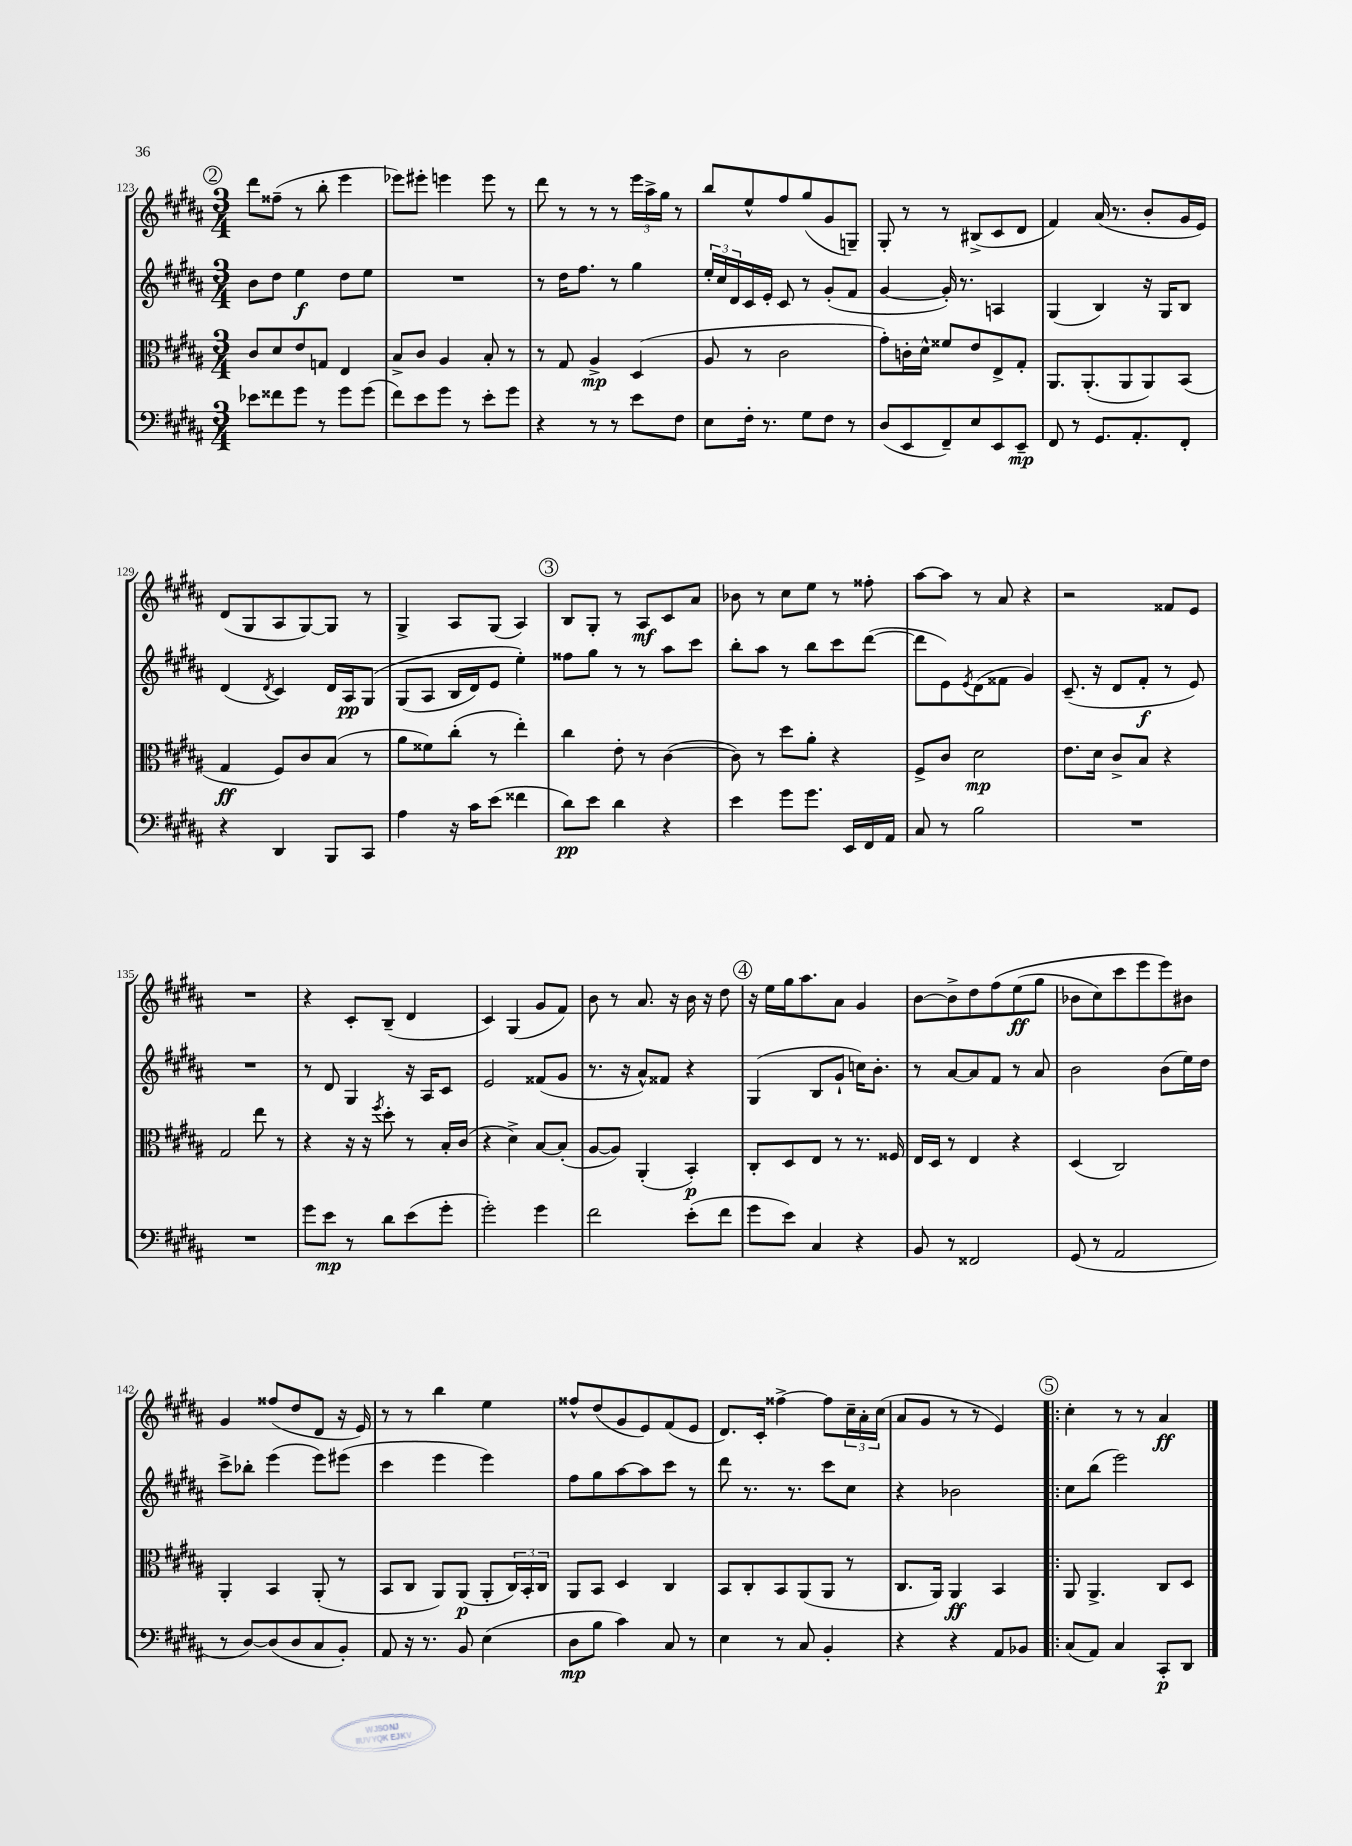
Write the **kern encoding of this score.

**kern	**kern	**kern	**kern
*staff4	*staff3	*staff2	*staff1
*clefF4	*clefC3	*clefG2	*clefG2
*k[f#c#g#d#a#]	*k[f#c#g#d#a#]	*k[f#c#g#d#a#]	*k[f#c#g#d#a#]
*M3/4	*M3/4	*M3/4	*M3/4
8e-\L	8c#/L	8b\L	8ddd#\L
8f##\	8d#/	8dd#\J	(8ff##~\J
8g#\J	8e/	4ee\	8r
8r	8G/J	.	8bb'\
8g#\L	4E/	8dd#\L	4eee\
(8g#\J	.	8ee\J	.
=	=	=	=
8f#\L)	8B^/L	2.r	8eee-\L)
8e\	8c#/J	.	8eee#'\J
8g#\J	4A#/	.	4eee\
8r	.	.	.
8e'\L	8B'/	.	8eee\
8g#\J	8r	.	8r
=	=	=	=
4r	8r	8r	8ddd#\
.	8G#/	16dd#\LK	8r
.	.	8.ff#\J	.
8r	4A#^/	.	8r
8r	.	8r	8r
8e\L	(4D#/	4gg#\	24eee\LL
.	.	.	24aa#^\
.	.	.	24gg#\JJ
8F#\J	.	.	8r
=	=	=	=
8E\L	8A#/	24ee'/LL	8bb/L
.	.	24cc#/	.
.	.	24d#/	.
16F#'\Jk	8r	16c#/	8ee^^/
8.r	.	16e'/JJ	.
.	2c#\	8c#/	8ff#/
8G#\L	.	8r	(8gg#/
8F#\J	.	(8g#'/L	8g#/
8r	.	8f#/J	8G~/J)
=	=	=	=
(8D#/L	8g#'\L)	[4g#/	8G#'/
8EE/	16c'\L	.	8r
.	16d#^^\JJ	.	.
8FF#~/)	8f##/L	16g#'/])	8r
.	.	8.r	.
8E/	8e/	.	(8B#^/L
8EE/	8E^/	4A/	8c#/
8EE~/J	8G#'/J	.	8d#/J
=	=	=	=
8FF#/	8.AA#/L	(4G#/	4f#/)
8r	.	.	.
.	(8.AA#'/	.	.
8.GG#/L	.	4B/)	(16a#/
.	.	.	8.r
.	8AA#/	.	.
8.AA#'/	.	.	.
.	8AA#/)	16r	8b'/L
.	.	16G#/LK	.
8FF#'/J	(8BB/J	8B/J	16g#/L
.	.	.	16e/JJ)
=	=	=	=
4r	4G#/	(4d#/	(8d#/L
.	.	.	8G#/
.	.	8qd#/	.
4DD#/	8F#/L)	4c#/)	8A#/
.	8c#/	.	[8G#/)
8BBB/L	(8B/J	16d#/LL	8G#/]J
.	.	16A#/J	.
8CC#/J	8r	&(8G#/J	8r
=	=	=	=
4A#\	8a#\L	(8G#/L	4G#^/
.	8f##\)	8A#/J	.
16r	(8cc#'\J	16B/LL	8A#/L
16c#\LK	.	16d#/J)	.
(8e\J	8r	8e/J	(8G#/J
4f##\	4ee'\)	4ee'\&)	4A#/)
=	=	=	=
8d#\L)	4cc#\	8ff##\L	8B/L
8e\J	.	8gg#\J	8G#'/J
4d#\	8e'\	8r	8r
.	8r	8r	8A#/L
4r	([4c#\	8aa#\L	8c#/
.	.	8ccc#\J	8a#/J
=	=	=	=
4e\	8c#\])	8bb'\L	8b-\
.	8r	8aa#\J	8r
8g#\L	8dd#\L	8r	8cc#\L
8.g#\J	8a#'\J	8bb\L	8ee\J
.	4r	8ccc#\	8r
16EE/LL	.	.	.
16FF#/	.	([8ddd#\J	8ff##'\
16AA#/JJ	.	.	.
=	=	=	=
8C#/	8F#^/L	8ddd#\]L	[8aa#\L
8r	8c#/J	8e\)	8aa#\]J
.	.	8qe/	.
2B\	2d#\	(8d#\	8r
.	.	8f##\J	8a#/
.	.	4g#/)	4r
=	=	=	=
2.r	8.e\L	(8.c#~/	2r
.	16d#\Jk	16r	.
.	8c#^/L	8d#/L	.
.	8B/J	8f#'/J	.
.	4r	8r	8f##/L
.	.	8e/)	8e/J
=	=	=	=
2.r	2G#/	2.r	2.r
.	8ee\	.	.
.	8r	.	.
=	=	=	=
8g#\L	4r	8r	4r
8e\J	.	8d#/	.
8r	16r	4G#/	8c#'/L
.	16r	.	.
.	8qff#/	.	.
8d#\L	8dd#'\	.	(8B~/J
(8e\	8r	16r	4d#/
.	.	16A#/LK	.
8g#'\J	16B'/LL	8c#/J	.
.	(16c#/JJ	.	.
=	=	=	=
2g#'\)	4r	2e/	4c#/)
.	4d#^\)	.	(4G#/
4g#\	[8B/L	(8f##/L	8g#/L
.	(8B'/]J	8g#/J	8f#/J)
=	=	=	=
2f#\	[8A#/L	8.r	8b\
.	8A#/]J)	.	8r
.	.	16r	.
.	(4AA#'/	8a#^^/L)	8.a#/
.	.	8f##/J	.
.	.	.	16r
(8e'\L	4BB'/)	4r	16b\
.	.	.	16r
8f#\J	.	.	8dd#\
=	=	=	=
8g#\L	8C#'/L	(4G#/	16r
.	.	.	16ee\LL
8e\J)	8D#/	.	16gg#\J
.	.	.	8.aa#\
4C#/	8E/J	8B/L	.
.	8r	8g#`/J	8a#\J
4r	8.r	16cc\LK)	4g#/
.	.	8.b'\J	.
.	16F##/	.	.
=	=	=	=
8BB/	16E/LL	8r	[8b\L
.	16D#/JJ	.	.
8r	8r	[8a#/L	8b^\]
2FF##/	4E/	8a#/]	8dd#\
.	.	8f#/J	&(8ff#\
.	4r	8r	(8ee\
.	.	8a#/	8gg#\J
=	=	=	=
(8GG#/	(4D#/	2b\	8b-\L
8r	.	.	8cc#\)
2AA#/	2C#/)	.	8ccc#\
.	.	.	8eee\
.	.	(8b\L	8eee\&)
.	.	16ee\L)	8b#\J
.	.	16dd#\JJ	.
=	=	=	=
8r	4AA#'/	8ccc#^\L	4g#/
[8D#/L)	.	8bb-'\J	.
(8D#/]	4BB/	(4eee\	(8ff##/L
8D#/	.	.	8dd#/
8C#/	(8AA#'/	8eee\L)	8d#/J
8BB'/J)	8r	(8eee#\J	16r
.	.	.	16e/)
=	=	=	=
8AA#/	8BB/L	4ccc#\	8r
16r	8C#/J	.	8r
8.r	.	.	.
.	8AA#/L)	4eee\	4bb\
8BB/	(8AA#/J	.	.
(4E\	8AA#'/L	4eee\)	4ee\
.	24C#/L)	.	.
.	24BB'/	.	.
.	24C#/JJ	.	.
=	=	=	=
8D#\L	8AA#/L	8ff#\L	8ff##^^/L
8B\J	8BB/J	8gg#\	(8dd#/
4c#\)	4D#/	[8aa#\	8g#/
.	.	8aa#\]	8e/)
8C#/	4C#/	8ccc#\J	(8f#/
8r	.	8r	8e/J
=	=	=	=
4E\	8BB/L	8ddd#\	8.d#/L)
.	8C#'/	8.r	.
.	.	.	16c#'/Jk
8r	8BB/	.	[4ff##^\
.	.	8.r	.
8C#/	(8AA#/	.	.
4BB'/	8AA#/J	8ccc#\L	8ff##\]L
.	8r	8cc#\J	24cc#~\L
.	.	.	24a#'\
.	.	.	(24cc#\JJ
=	=	=	=
4r	8.C#/L	4r	8a#/L
.	.	.	8g#/J
.	16AA#/Jk)	.	.
4r	4AA#/	2b-\	8r
.	.	.	8r
8AA#/L	4BB/	.	4e/)
8BB-/J	.	.	.
=!|:	=!|:	=!|:	=!|:
(8C#/L	8AA#/	8cc#\L	4cc#'\
8AA#/J)	4.AA#^/	(8bb\J	.
4C#/	.	2eee\)	8r
.	.	.	8r
8CC#'/L	8C#/L	.	4a#/
8DD#/J	8D#/J	.	.
==	==	==	==
*-	*-	*-	*-
